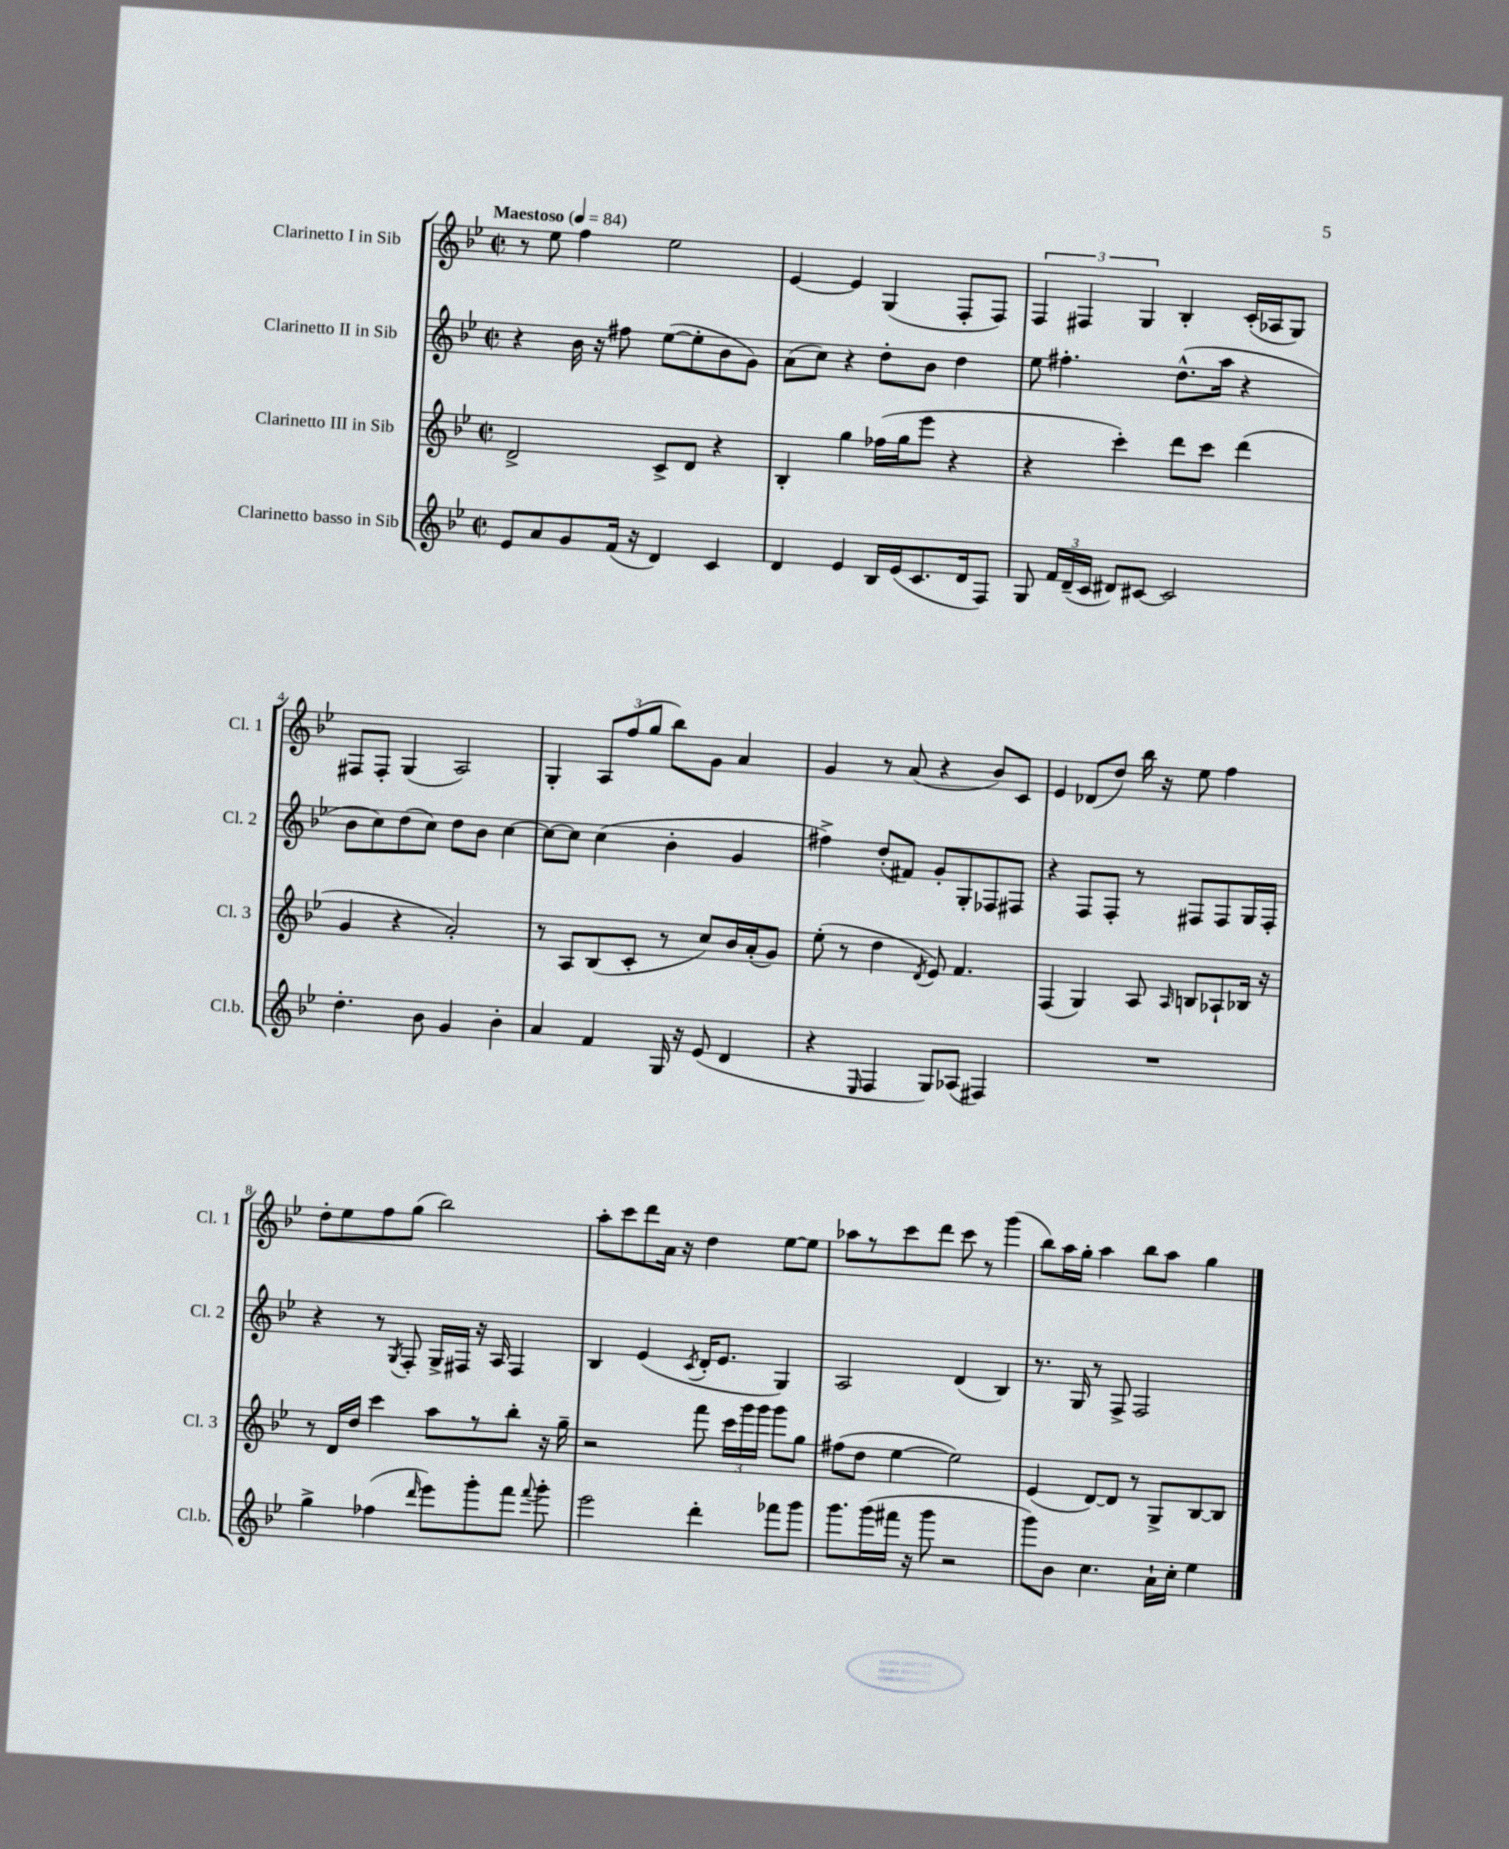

**kern	**kern	**kern	**kern
*part4	*part3	*part2	*part1
*staff4	*staff3	*staff2	*staff1
*I"Clarinetto basso in Sib	*I"Clarinetto III in Sib	*I"Clarinetto II in Sib	*I"Clarinetto I in Sib
*I'Cl.b.	*I'Cl. 3	*I'Cl. 2	*I'Cl. 1
*clefG2	*clefG2	*clefG2	*clefG2
*k[b-e-]	*k[b-e-]	*k[b-e-]	*k[b-e-]
*M2/2	*M2/2	*M2/2	*M2/2
*met(c|)	*met(c|)	*met(c|)	*met(c|)
*MM84	*MM84	*MM84	*MM84
=1	=1	=1	=1
!	!	!	!LO:TX:a:B:t=Maestoso
8e-/L	2d^/	4r	8r
8a/	.	.	8ee-\
8g/	.	16b-\	4ff\
.	.	16r	.
(16f/Jk	.	8ff#X\	.
16r	.	.	.
4d/)	8c^/L	([8ee-\L	2ee-\
.	8d/J	8ee-'\]	.
4c/	4r	8b-\	.
.	.	8g\J)	.
=2	=2	=2	=2
4d/	4B-'/	(8a\L	[4e-/
.	.	8cc\J)	.
4e-/	4gg\	4r	4e-/]
16B-/LL	(16ff-X\LL	8dd'\L	(4G/
(16e-/J	16gg\J	.	.
8.c/	8eee-\J	8b-\J	.
.	4r	4dd\	8F'/L
16d/k	.	.	.
8F/J)	.	.	8F/J)
=3	=3	=3	=3
8G/	4r	8ee-\	6F/
24f/LL	.	4.ff#X'\	.
(24d~/	.	.	6F#X/
24c/JJ	.	.	.
8d#X/L)	4ccc'\)	.	.
.	.	.	6G/
[8c#X/J	.	.	.
2c#/]	8ddd\L	(8.dd^^\L	4B-'/
.	8ccc\J	.	.
.	.	16aa\Jk	.
.	(4ddd\	4r	(16c'/LL
.	.	.	16A-X/J
.	.	.	8G/J)
!!LO:LB:g=z
=4	=4	=4	=4
4.dd'\	4g/	8b-\L	8F#X/L
.	.	8cc\)	8F#'/J
.	4r	(8dd\	(4G/
8b-\	.	8cc\J)	.
4g/	2a'/)	8dd\L	2A/)
.	.	8b-\J	.
4b-'\	.	[4cc\	.
=5	=5	=5	=5
4a/	8r	8cc\L_	4G'/
.	8A/L	8cc\J]	.
4f/	(8B-/	(4cc\	12A/L
.	.	.	(12ff/
.	8c'/J	.	.
.	.	.	12gg/J
16G/	8r	4b-'\	8bb-\L)
16r	.	.	.
(8e-/	8cc/L)	.	8g\J
4d/	16b-/L	4g/	4a/
.	(16a'/J	.	.
.	8g/J)	.	.
=6	=6	=6	=6
4r	(8ee-'\	4ff#X^\)	4g/
.	8r	.	.
16qqE-/	.	.	.
4F/	4dd\	(8dd'/L	8r
.	.	8f#X/J)	(8a/
.	8qd/	.	.
8G/L)	8e-/)	8g'/L	4r
(8A-X/J	4.f/	8G'/	.
4F#X/)	.	8F-X/	8b-/L)
.	.	8F#X/J	8c/J
=7	=7	=7	=7
1r	(4F/	4r	4e-/
.	4G/)	8F/L	(8d-X/L
.	.	8F'/J	8dd/J)
.	8A/	8r	16bb-\
.	.	.	16r
.	16qqA/	.	.
.	8Bn/L	8F#X/L	8ee-\
.	8A-X`/	8F#/	4ff\
.	16B-X/Jk	16G/L	.
.	16r	16F#'/JJ	.
!!LO:LB:g=z
=8	=8	=8	=8
4gg^\	8r	4r	8dd'\L
.	16d/LL	.	8ee-\
.	16dd/JJ	.	.
(4ff-X\	4ccc\	8r	8ff\
.	.	8qG/	.
.	.	8F'/	(8gg\J
16qqddd/	.	.	.
8eee-\L)	8aa\L	16G^/LL	2bb-\)
.	.	16F#X/JJ	.
8ggg'\	8r	16r	.
.	.	16A/	.
8fff\J	8bb-'\J	4F#/	.
8qqfff/	.	.	.
8ggg'\	16r	.	.
.	16gg~\	.	.
=9	=9	=9	=9
2eee-\	2r	4B-/	8aa'\L
.	.	.	8ccc\
.	.	(4e-/	8ddd\
.	.	.	16a\Jk
.	.	.	16r
.	.	8qc/	.
4ddd'\	8fff\	16d'/KL	4dd\
.	.	8.e-/J	.
.	24ccc\LL	.	.
.	24ggg\	.	.
.	24ggg\JJ	.	.
8fff-X\L	8ggg\L	4G/)	[8ee-\L
8ggg\J	8gg\J	.	8ee-\J]
=10	=10	=10	=10
8.ggg\L	(8ff#X\L	2A/	8aa-X\L
.	8dd\J	.	8r
(16ggg\L	.	.	.
16fff#X\JJ	[4ee-\	.	8ccc\
16r	.	.	.
8ggg\	.	.	8ddd\J
2r	2ee-\])	(4d/	8ccc\
.	.	.	8r
.	.	4B-/)	(4ggg\
=11	=11	=11	=11
8ggg\L)	(4e-/	8.r	8bb-\L)
8b-\J	.	.	16aa\L
.	.	16G/	16gg'\JJ
4.cc\	[8d/L)	8r	4aa\
.	8d/J]	8F^/	.
.	8r	2F/	8bb-\L
16a`\LL	8G^/L	.	8aa\J
16cc'\JJ	.	.	.
4ee-\	[8B-/	.	4gg\
.	8B-/J]	.	.
==	==	==	==
*-	*-	*-	*-
